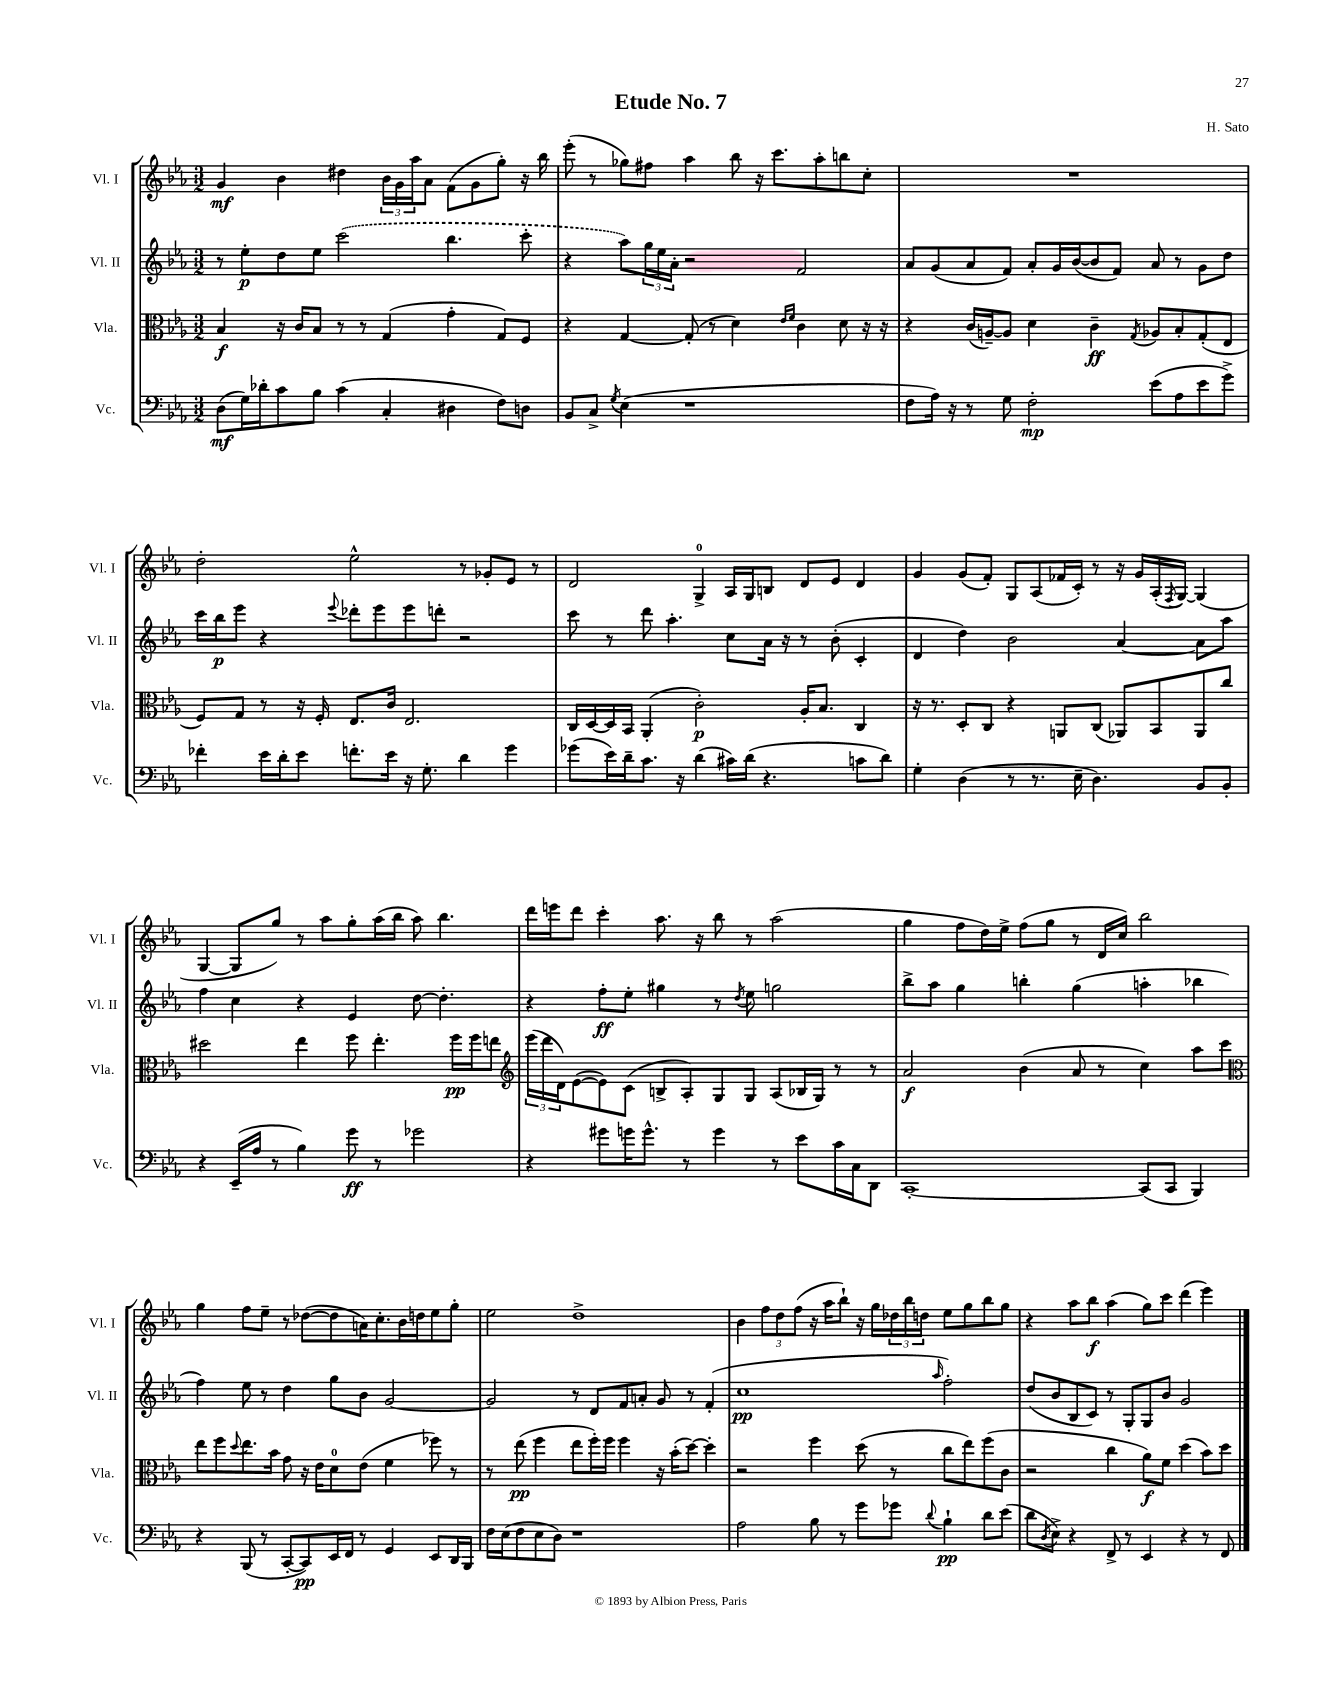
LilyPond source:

\header { title = "Etude No. 7" composer = "H. Sato" }
<<
\new StaffGroup <<
\new Staff = "s0" \with { instrumentName = "Vl. I" shortInstrumentName = "Vl. I" } {
    \clef treble \key ees \major \numericTimeSignature \time 3/2
    g'4\mf bes'4 dis''4 \tuplet 3/2 { bes'16 g'16 aes''16 } aes'8 f'8( g'8 g''8-.) r16 bes''16 |
    ees'''8-.( r8 ges''8) fis''8 aes''4 bes''8 r16 c'''8. aes''8-. b''8 c''8-. |
    R1. |
    d''2-. ees''2-^ r8 ges'8-. ees'8 r8 |
    d'2 g4-0-> aes16 g16 b8 d'8 ees'8 d'4 |
    g'4 g'8( f'8-.) g8 aes8( fes'16 c'16-.) r8 r16 g'16 aes16-.( \acciaccatura { f8 } g16~) g4( |
    g4~ g8 g''8) r8 aes''8 g''8-. aes''16( bes''16 aes''8) bes''4. |
    d'''16 e'''16 d'''8 c'''4-. aes''8. r16 bes''8 r8 aes''2( |
    g''4 f''8 d''16) ees''16-> f''8( g''8 r8 d'16 c''16) bes''2 |
    g''4 f''8 ees''8-- r8 des''8~( des''8 a'16) c''8.-. bes'16 d''16 ees''8 g''8-. |
    ees''2 d''1-> |
    bes'4 \tuplet 3/2 { f''8 d''8 f''8( } r16 aes''16 bes''8-!) r16 g''16 \tuplet 3/2 { des''16 bes''16 d''16 } ees''8 g''8 bes''8 g''8 |
    r4 aes''8 bes''8\f aes''4( g''8) c'''8 d'''4( ees'''4) \bar "|." |
}
\new Staff = "s1" \with { instrumentName = "Vl. II" shortInstrumentName = "Vl. II" } {
    \clef treble \key ees \major \numericTimeSignature \time 3/2
    r8 ees''8-.\p d''8 ees''8 \once \slurDashed c'''2( bes''4. c'''8-. |
    r4 aes''8) \tuplet 3/2 { g''16 ees''16 aes'16-. } r2 f'2 |
    aes'8 g'8( aes'8 f'8) aes'8-. g'16 bes'16~( bes'8 f'8) aes'8 r8 g'8 d''8 |
    c'''16 bes''16\p ees'''8 r4 \appoggiatura { ees'''8 } des'''8-. ees'''8 ees'''8 d'''8-. r2 |
    c'''8 r8 d'''8 aes''4.-. c''8 aes'16 r16 r8 bes'8-.( c'4-. |
    d'4 d''4) bes'2 aes'4~ aes'8 aes''8 |
    f''4 c''4 r4 ees'4 d''8~ d''4.-. |
    r4 f''8-.\ff ees''8-. gis''4 r8 \acciaccatura { d''8 } ees''8 g''2 |
    bes''8-> aes''8 g''4 b''4-. g''4( a''4-. bes''4 |
    f''4) ees''8 r8 d''4 g''8 bes'8 g'2~ |
    g'2 r8 d'8 f'8 a'8-. g'8 r8 f'4-.( |
    c''1\pp \grace { aes''16 } f''2-.) |
    d''8( bes'8 bes8 c'8) r8 g8-. g8 bes'8 g'2 \bar "|." |
}
\new Staff = "s2" \with { instrumentName = "Vla." shortInstrumentName = "Vla." } {
    \clef alto \key ees \major \numericTimeSignature \time 3/2
    bes4\f r16 c'16 bes8 r8 r8 g4( g'4-. g8) f8 |
    r4 g4~ g8-.( r8 d'4) \grace { ees'16 f'16 } c'4 d'8 r16 r16 |
    r4 c'16( a16~--) a8 d'4 c'4--\ff \acciaccatura { g8 } aes8 bes8-. g8-.( ees8 |
    f8) g8 r8 r16 f16-. ees8. c'16 ees2. |
    c16 d16~ d16 bes,16 aes,4-.( c'2-.\p) aes16-. bes8. c4 |
    r16 r8. d8-. c8 r4 a,8 c8( aes,8) bes,8 aes,8 c''8 |
    dis''2 ees''4 f''8 ees''4.-. f''16\pp f''16 e''8 |
    \clef treble \tuplet 3/2 { ees'''16( d'''16 d'16) } ees'8~( ees'8) c'8( b8-> aes8-.) g8 g8 aes8( bes16 g16) r8 r8 |
    aes'2\f bes'4( aes'8 r8 c''4) aes''8 c'''8 |
    \clef alto ees''8 f''8 \appoggiatura { d''8 } ees''8. bes'16 g'8 r16 ees'16 d'8-0 ees'8( f'4 fes''8) r8 |
    r8 ees''8\pp( f''4 ees''8 f''16-.) f''16 f''4 r16 bes'16-.( d''8~) d''4-. |
    r2 f''4 d''8( r8 c''8 ees''8) f''8( c'8 |
    r2 c''4 aes'8\f) f'8 d''4( bes'8) d''8 \bar "|." |
}
\new Staff = "s3" \with { instrumentName = "Vc." shortInstrumentName = "Vc." } {
    \clef bass \key ees \major \numericTimeSignature \time 3/2
    d8\mf( g16) des'16-. c'8 bes8 c'4( c4-. dis4 f8) d8 |
    bes,8 c8-> \acciaccatura { g8 } ees4( r1 |
    f8 aes16) r16 r8 g8 f2-.\mp ees'8( aes8 ees'8 g'8->) |
    fes'4-. ees'16 d'16-. ees'8 f'8.-. ees'16 r16 g8.-. d'4 g'4 |
    ges'8( ees'16) d'16-- c'8. r16 d'4( cis'16) d'16( r4. c'8 d'8) |
    g4-. d4( r8 r8. ees16-- d4.) bes,8 bes,8-. |
    r4 ees,16--( aes16 r8 bes4) g'8\ff r8 ges'2 |
    r4 gis'8 g'16 g'8.-^ r8 g'4 r8 ees'8 c'16 c16 d,8 |
    c,1~-. c,8( c,8 bes,,4) |
    r4 bes,,8( r8 c,8~-. c,8\pp) ees,16 f,16 r8 g,4 ees,8 d,16 bes,,16 |
    f16 ees16( f8 ees8 d8) r1 |
    aes2 bes8 r8 g'8 ges'8 \appoggiatura { d'8 } bes4-!\pp d'8 ees'8( |
    d'8 \acciaccatura { d8 } ees8->) r4 f,8-> r8 ees,4 r4 r8 f,8 \bar "|." |
}
>>
>>
\layout { \context { \Score \remove "Bar_number_engraver" } }
